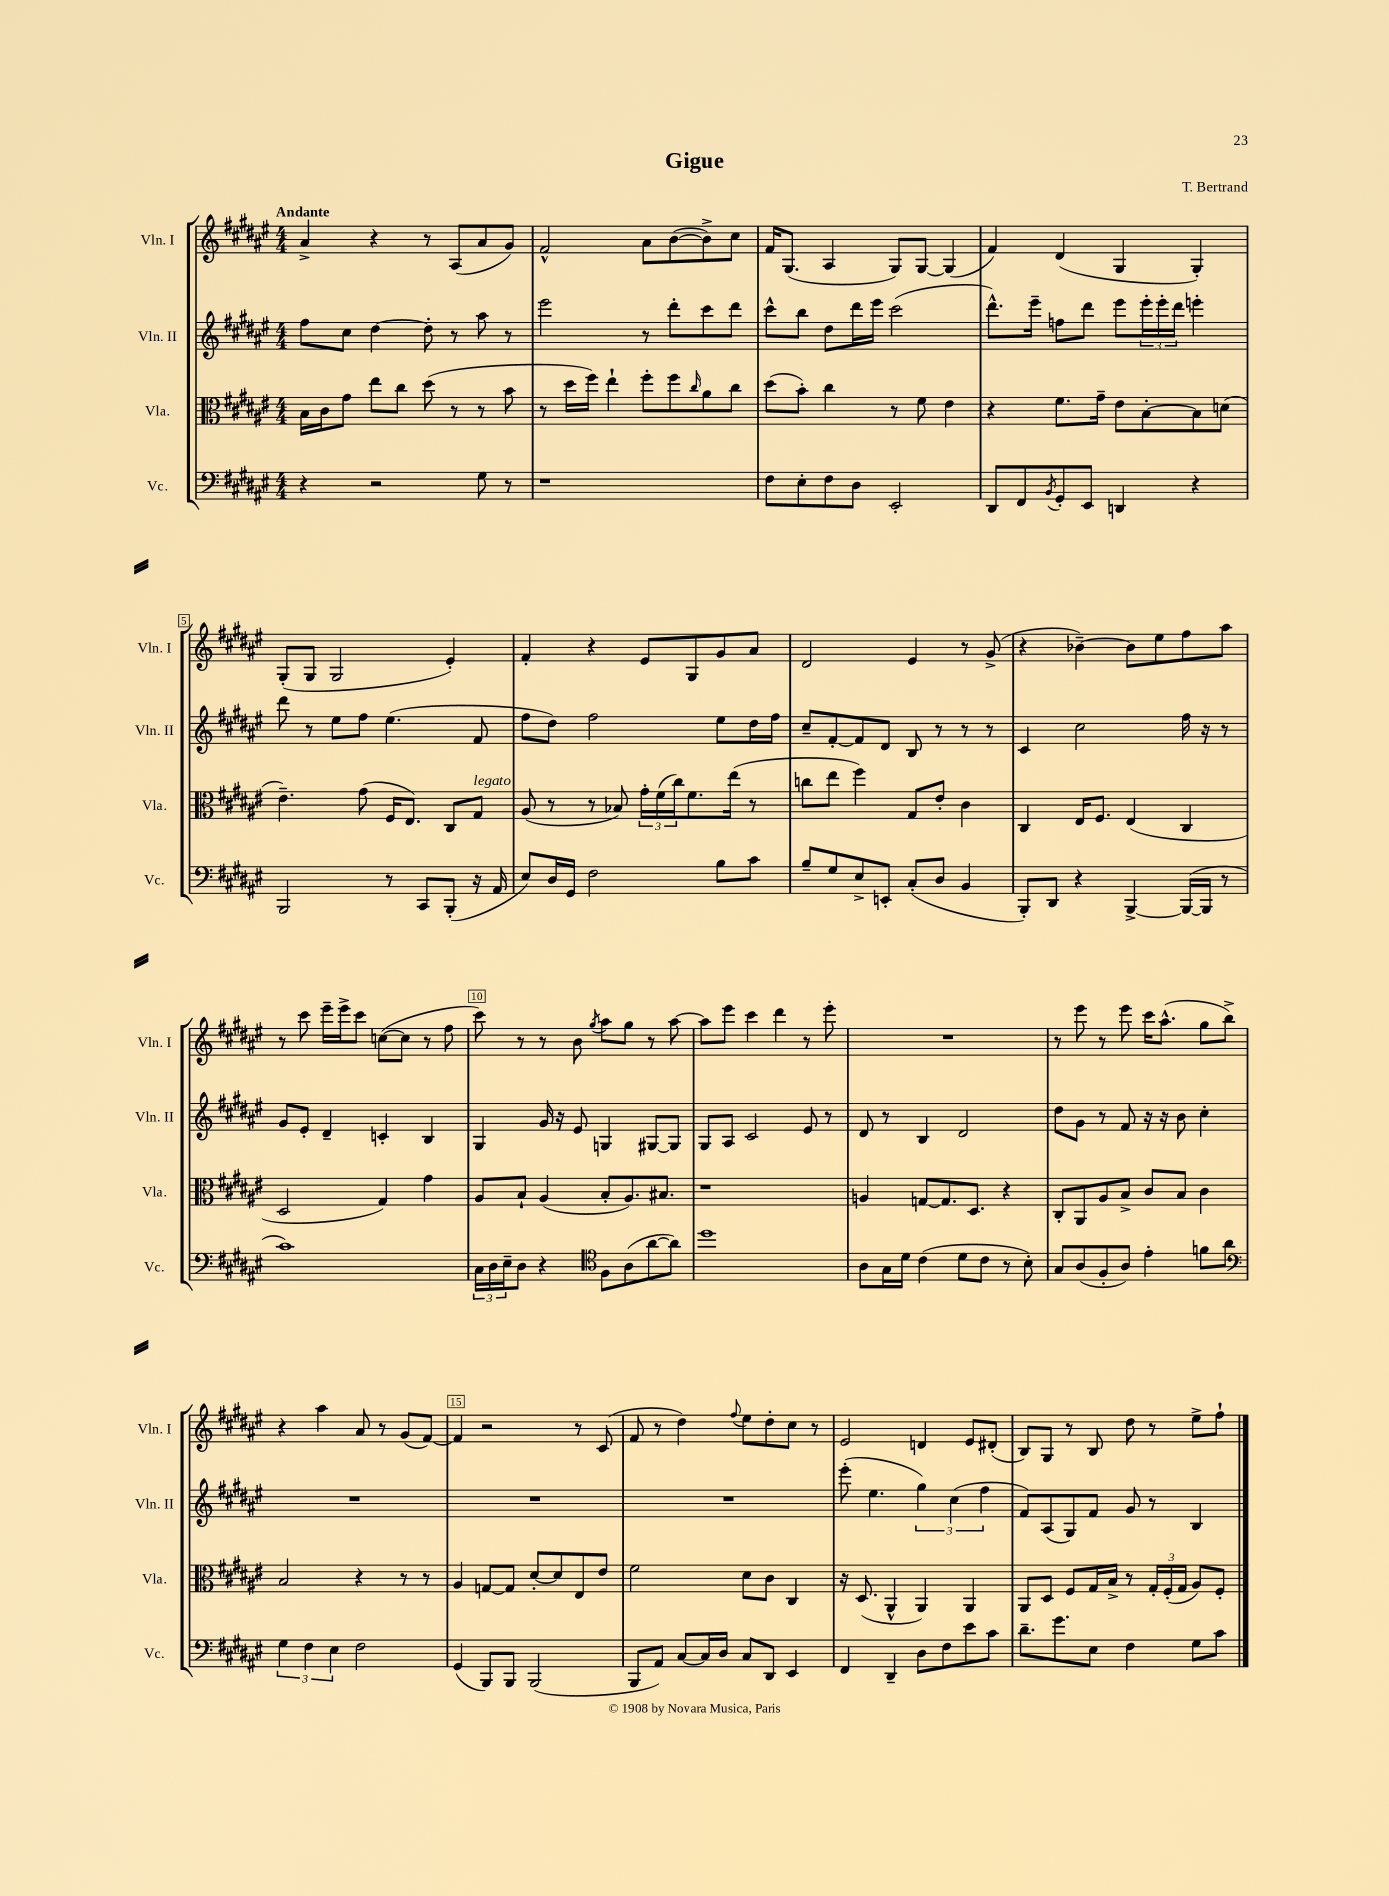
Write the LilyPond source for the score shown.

\header { title = "Gigue" composer = "T. Bertrand" }
<<
\new StaffGroup <<
\new Staff = "s0" \with { instrumentName = "Vln. I" shortInstrumentName = "Vln. I" } {
    \clef treble \key fis \major \numericTimeSignature \time 4/4 \tempo "Andante"
    ais'4-> r4 r8 ais8( ais'8 gis'8) |
    fis'2-^ ais'8 b'8~( b'8->) cis''8 |
    fis'16 gis8.( ais4 gis8) gis8~ gis4( |
    fis'4) dis'4( gis4 gis4-.) |
    gis8-.( gis8 gis2 eis'4-.) |
    fis'4-. r4 eis'8 gis8 gis'8 ais'8 |
    dis'2 eis'4 r8 gis'8->( |
    r4 bes'4~--) bes'8 eis''8 fis''8 ais''8 |
    r8 cis'''8 eis'''16-- eis'''16-> cis'''8 c''8~( c''8 r8 fis''8 |
    cis'''8) r8 r8 b'8 \acciaccatura { gis''8 } ais''8 gis''8 r8 ais''8~ |
    ais''8 eis'''8 cis'''4 dis'''4 r8 eis'''8-. |
    R1 |
    r8 eis'''8 r8 eis'''8 cis'''16 ais''8.-^( gis''8 b''8->) |
    r4 ais''4 ais'8 r8 gis'8( fis'8~) |
    fis'4 r2 r8 cis'8( |
    fis'8 r8 dis''4) \appoggiatura { fis''8 } eis''8 dis''8-. cis''8 r8 |
    eis'2 d'4 eis'8 dis'8-.( |
    b8) gis8 r8 b8 dis''8 r8 eis''8-> fis''8-! \bar "|." |
}
\new Staff = "s1" \with { instrumentName = "Vln. II" shortInstrumentName = "Vln. II" } {
    \clef treble \key fis \major \numericTimeSignature \time 4/4
    fis''8 cis''8 dis''4~ dis''8-. r8 ais''8 r8 |
    eis'''2 r8 dis'''8-. cis'''8 dis'''8 |
    cis'''8-^ b''8 dis''8 dis'''16 eis'''16 cis'''2( |
    dis'''8.-^) eis'''16-- f''8 dis'''8 eis'''8 \tuplet 3/2 { eis'''16-. eis'''16-. dis'''16 } e'''4-. |
    dis'''8 r8 eis''8 fis''8 eis''4.( fis'8 |
    fis''8 dis''8) fis''2 eis''8 dis''16 fis''16 |
    cis''8-- fis'8~-. fis'8 dis'8 b8 r8 r8 r8 |
    cis'4 cis''2 fis''16 r16 r8 |
    gis'8 eis'8-. dis'4-- c'4-. b4 |
    gis4 gis'16 r16 eis'8 g4 gis8~ gis8 |
    gis8 ais8 cis'2 eis'8 r8 |
    dis'8 r8 b4 dis'2 |
    dis''8 gis'8 r8 fis'8 r16 r16 b'8 cis''4-. |
    R1 |
    R1 |
    R1 |
    eis'''8-.( eis''4. \tuplet 3/2 { gis''4) cis''4( fis''4 } |
    fis'8) ais8( gis8) fis'8 gis'8 r8 b4 \bar "|." |
}
\new Staff = "s2" \with { instrumentName = "Vla." shortInstrumentName = "Vla." } {
    \clef alto \key fis \major \numericTimeSignature \time 4/4
    b16 cis'16 gis'8 eis''8 cis''8 dis''8( r8 r8 b'8 |
    r8 dis''16 fis''16) eis''4-! fis''8-. fis''8 \grace { cis''16 } ais'8 cis''8 |
    dis''8( b'8-.) cis''4 r8 fis'8 eis'4 |
    r4 fis'8. gis'16-- eis'8 b8~-. b8 d'8( |
    eis'4.--) gis'8( fis16 eis8.) cis8 gis8^\markup { \italic "legato" } |
    ais8( r8 r8 bes8) \tuplet 3/2 { gis'16-. fis'16( cis''16) } fis'8. eis''16( r8 |
    c''8 eis''8 fis''4) gis8 eis'8-. cis'4 |
    cis4 eis16 fis8. eis4( cis4 |
    dis2 gis4) gis'4 |
    ais8 b8-! ais4( b8-. ais8.) bis8. |
    r1 |
    a4 g8~ g8. dis8. r4 |
    cis8-. ais,8 ais8 b8-> cis'8 b8 cis'4 |
    b2 r4 r8 r8 |
    ais4 g8~ g8 dis'8~-. dis'8 eis8 eis'8 |
    fis'2 dis'8 cis'8 cis4 |
    r16 dis8.( ais,4-^ ais,4) ais,4 |
    ais,8 dis8 fis8 gis16 b16-> r8 \tuplet 3/2 { gis16-. fis16-.( gis16 } ais8) fis8-. \bar "|." |
}
\new Staff = "s3" \with { instrumentName = "Vc." shortInstrumentName = "Vc." } {
    \clef bass \key fis \major \numericTimeSignature \time 4/4
    r4 r2 gis8 r8 |
    r1 |
    fis8 eis8-. fis8 dis8 eis,2-. |
    dis,8 fis,8 \acciaccatura { b,8 } gis,8-. eis,8 d,4 r4 |
    b,,2 r8 cis,8 b,,8-.( r16 ais,16 |
    eis8) dis16 gis,16 fis2 b8 cis'8 |
    b8-- gis8 eis8-> e,8-. cis8-.( dis8 b,4 |
    b,,8-.) dis,8 r4 b,,4~-> b,,16~( b,,16 r8 |
    cis'1) |
    \tuplet 3/2 { cis16 dis16 eis16-- } dis8 r4 \clef tenor fis8 ais8( ais'8~ ais'8) |
    dis''1 |
    ais8 gis16 dis'16 cis'4( dis'8 cis'8 r8 b8-.) |
    gis8 ais8( fis8-. ais8) eis'4-. f'8 ais'8 |
    \clef bass \tuplet 3/2 { gis4 fis4 eis4 } fis2 |
    gis,4( b,,8) b,,8 b,,2( |
    b,,8 ais,8) cis8~ cis16 dis16 cis8 dis,8 eis,4 |
    fis,4 dis,4-- dis8 fis8 eis'8 cis'8 |
    dis'8.-- gis'8. eis8 fis4 gis8 cis'8 \bar "|." |
}
>>
>>
\layout { \context { \Score \override BarNumber.break-visibility = ##(#f #t #t) barNumberVisibility = #(every-nth-bar-number-visible 5) \override BarNumber.stencil = #(make-stencil-boxer 0.1 0.3 ly:text-interface::print) } }
